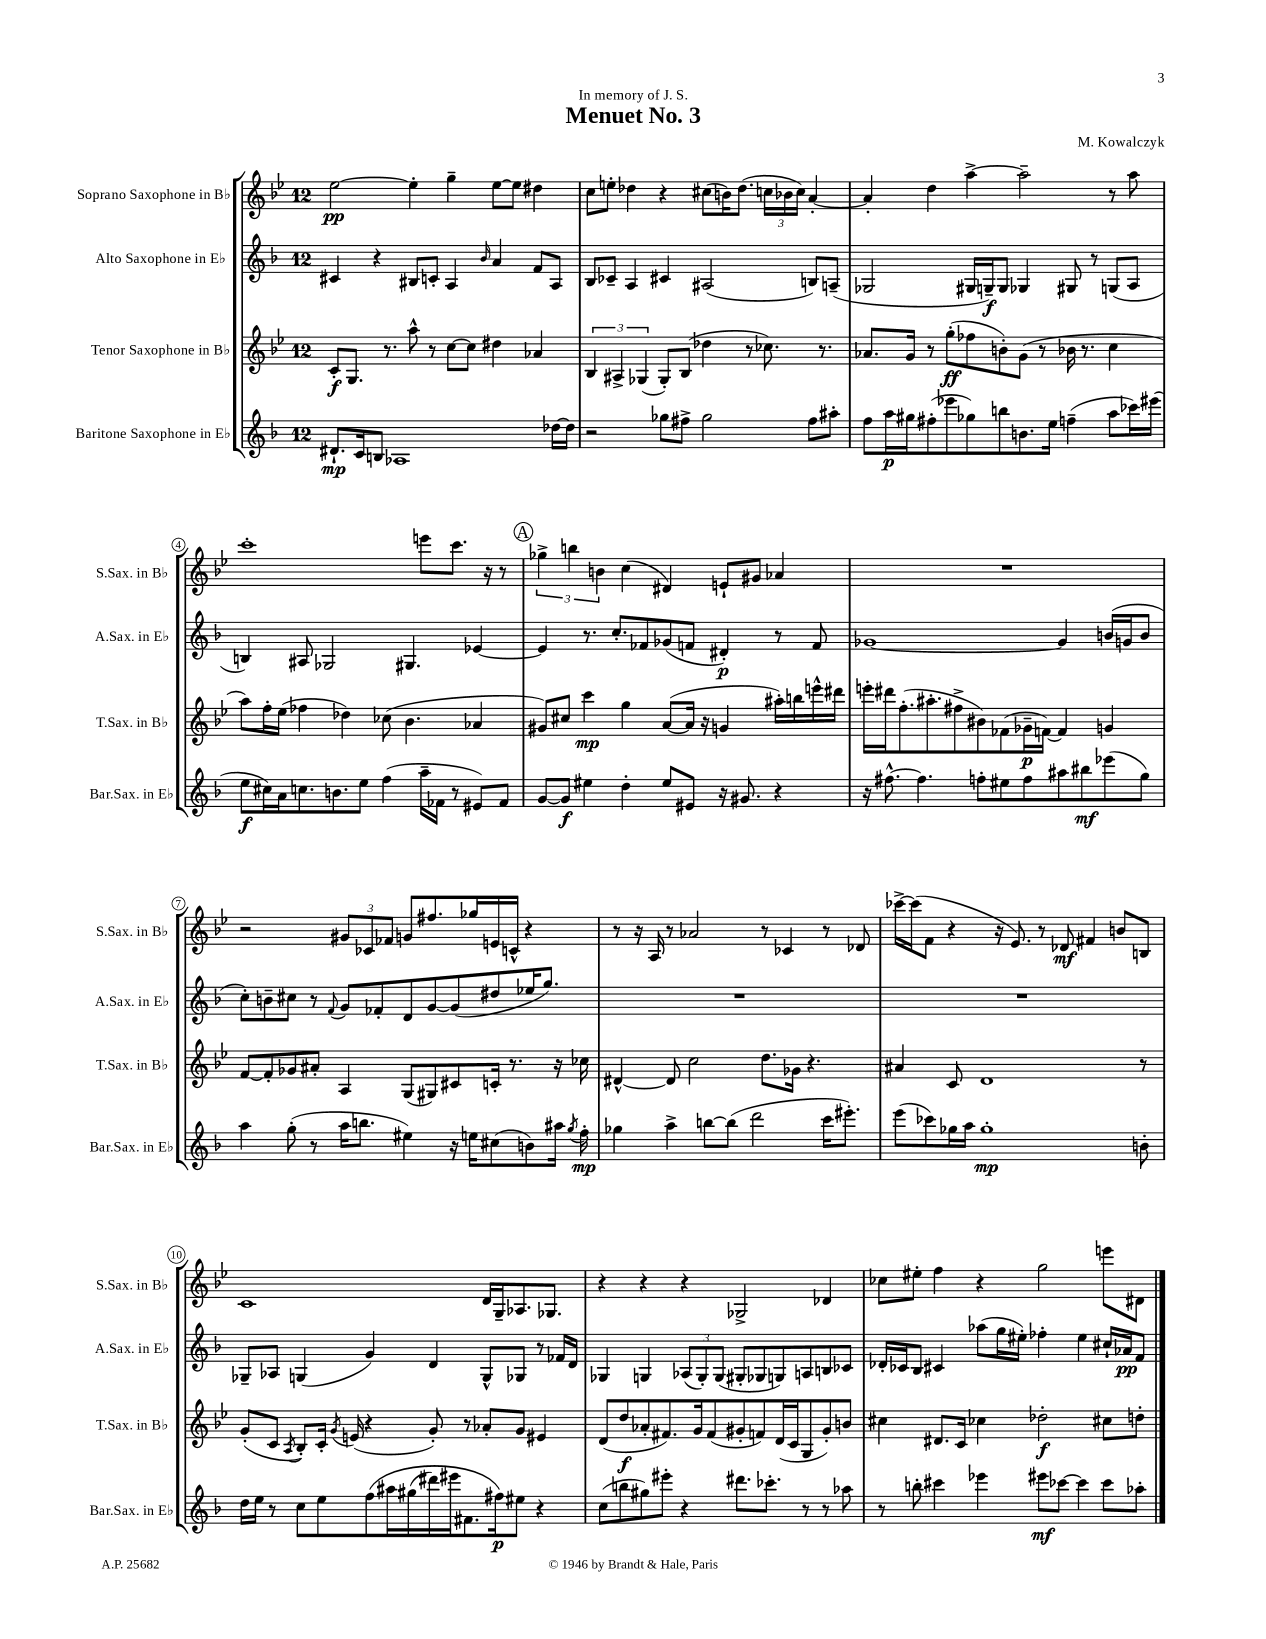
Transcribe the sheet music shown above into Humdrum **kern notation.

**kern	**kern	**kern	**kern
*staff4	*staff3	*staff2	*staff1
*clefG2	*clefG2	*clefG2	*clefG2
*k[b-]	*k[b-e-]	*k[b-]	*k[b-e-]
*M12/8	*M12/8	*M12/8	*M12/8
8.d#`/L	8c'/L	4c#/	[2ee-\
.	8.G/J	.	.
16c/k	.	.	.
8B/J	.	4r	.
.	8.r	.	.
1A-	.	.	.
.	8aa^^\	8B#/L	4ee-'\]
.	8r	8c'/J	.
.	[8cc\L	4A/	4gg~\
.	8cc\]J	.	.
.	.	16qqb-/	.
.	4dd#\	4a/	[8ee-\L
.	.	.	8ee-\]J
.	4a-/	8f/L	4dd#\
[16dd-\LL	.	8A/J	.
16dd-\]JJ	.	.	.
=	=	=	=
2r	6B-/	8B-/L	8cc\L
.	.	8c-~/J	8ee'\J
.	6A#^/	.	.
.	.	4A/	4dd-\
.	(6G-/	.	.
8gg-\L	8G-'/L)	4c#/	4r
8ff#^\J	(8B-/J	.	.
2gg-\	4dd-\	(2A#/	(8cc#\L
.	.	.	16b\K)
.	.	.	(8.dd-\J
.	8r	.	.
.	8.cc-\)	.	24cc\LL
.	.	.	24b-\
.	.	.	24cc\JJ)
8ff#\L	.	8B/L)	[4a'/
.	8.r	.	.
8aa#'\J	.	(8A~/J	.
=	=	=	=
8ff\L	8.a-/L	2G-/	4a'/]
16aa\L	.	.	.
16gg#\J	16g/Jk	.	.
(8ff#'\	8r	.	4dd\
8eee-\	(8gg'\L	.	.
8gg-\)	8ff-\	16G#/LL	[4aa^\
.	.	16G~/J)	.
8bb\	8b'\)	8G/J	.
8.b\	(8g\J	4G-/	2aa~\]
.	8r	.	.
16ee\Jk	.	.	.
(4ff~\	16b-\	8G#/	.
.	8.r	.	.
.	.	8r	.
8aa\L	4cc\	(8G/L	8r
16ccc-\L)	.	8A/J	8aa\
(16eee#\JJ	.	.	.
=	=	=	=
8ee\L	8aa\L)	4B/)	1ccc'
16cc#\L)	16ff'\L	.	.
16a\J	(16ee-\JJ	.	.
8.cc\	4ff-\	8A#/	.
.	.	2G-/	.
8.b\	.	.	.
.	4dd-\)	.	.
8ee\J	.	.	.
(4ff\	(8cc-\	.	.
.	4.b-\	4.G#/	.
16aa~\LL	.	.	8eee\L
16f-\JJ	.	.	.
8r	.	.	8.ccc\J
8e#/L)	4a-/	[4e-/	.
.	.	.	16r
8f-/J	.	.	8r
=	=	=	=
[8g/L	8g#/L)	4e-/]	6gg-^\
8g/]J	8cc#/J	.	.
.	.	.	6bb\
4ee#\	4ccc\	8.r	.
.	.	.	6b\
.	.	8.cc'/L	.
4dd'\	4gg\	.	(4cc\
.	.	8f-/	.
8ee#/L	([8a/L	(8g-/	4d#/)
8e#/J	16a/]Jk	8f/J	.
.	16r	.	.
16r	4g/	4d#'/)	8e`/L
8.g#/	.	.	.
.	.	.	8g#/J
4r	16aa#'\LL)	8r	4a-/
.	16bb\	.	.
.	16eee^^\	8f/	.
.	16ddd#\JJ	.	.
=	=	=	=
16r	16eee'\LL	[1g-	1.r
[8.ff#^^\	16ddd#\J	.	.
.	(8.ff'\	.	.
4.ff#\]	.	.	.
.	8.aa#'\	.	.
.	8ff#^\	.	.
8ff'\L	8b#\)	.	.
8ee#\	(8f-\	.	.
8ff\	16g-~\L	.	.
.	[16f\JJ)	.	.
8aa#\	4f/]	4g-/]	.
8bb#\	.	.	.
(8eee-\	4g/	(16b/LL	.
.	.	16g/J	.
8gg\J)	.	8b/J	.
=	=	=	=
4aa\	[8f/L	8cc'\L)	2r
.	8f'/]	8b~\	.
(8gg'\	8g-/	8cc#\J	.
8r	8a#'/J	8r	.
.	.	8qqf/	.
16aa\LK	4A/	8g/L	12g#/L
8.bb\J	.	.	.
.	.	.	12c-/
.	.	8f-'/	.
.	.	.	12f-/J
4ee#\)	(8G/L	8d/	8g/L
.	8G#/)	[8g/	8.ff#/
16r	8c#/	(8g/]	.
16ee\LK	.	.	16gg-/L
(8cc#\	16c'/Jk	8dd#/	16e/
.	8.r	.	16c^^/JJ
8b\)	.	16ee-/K	4r
.	.	8.gg/J)	.
16aa#\Jk	16r	.	.
8qgg/	.	.	.
16ff'\	16cc-\	.	.
=	=	=	=
4gg-\	[4d#^^/	1.r	8r
.	.	.	16r
.	.	.	16A/
4aa^\	8d#/]	.	8r
.	2cc\	.	2a-/
[8bb\L	.	.	.
(8bb\]J	.	.	.
2ddd\	.	.	.
.	8.dd\L	.	8r
.	.	.	4c-/
.	16g-\Jk	.	.
.	4.r	.	.
16ccc\LK	.	.	8r
8.eee#'\J)	.	.	.
.	.	.	8d-/
=	=	=	=
(8eee\L	4a#/	1.r	[16ccc-^\LL
.	.	.	(16ccc-\]J
8ccc-\)	.	.	8f\J
16gg-\L	8c/	.	4r
16aa\JJ	.	.	.
1gg-'	1d	.	.
.	.	.	16r
.	.	.	8.e-/)
.	.	.	8r
.	.	.	8d-/
.	.	.	4f#/
.	.	.	8b/L
8b'\	8r	.	8B/J
=	=	=	=
16dd\LL	(8g'/L	8G-~/L	1c
16ee\JJ	.	.	.
8r	8c/J	8A-/J	.
.	8qA/	.	.
8cc\L	8B-'/L)	(4G/	.
8ee\	16c'/Jk	.	.
.	8qg/	.	.
.	(16e/	.	.
&(8ff\	4r	4g/)	.
16aa#\L	.	.	.
(16gg#\	.	.	.
16ddd#\)	8g'/)	4d/	.
16eee#\J	.	.	.
8.f#\	8r	.	.
.	8a-'/L	8G^^/L	16d/LL
16ff#\k&)	.	.	16G~/J
8ee#\J	8g/J	8G-/J	8.A-/
4r	4e#/	8r	.
.	.	.	8.G-/J
.	.	16f-/LL	.
.	.	16d/JJ	.
=	=	=	=
(8cc\L	(8d/L	4G-/	4r
8bb\	8dd/	.	.
8gg#\)	8a-'/	4G/	4r
8eee#'\J	8.f#/)	.	.
4r	.	(12A-/L	4r
.	16g/k	.	.
.	.	12G'/)	.
.	(8f#/	.	.
.	.	(12G/J	.
8.ddd#\L	8g#'/	8G#'/L	2G-^/
.	8f/)	8G-/	.
8.ccc-'\J	.	.	.
.	(16d/L	8G/)	.
.	16c/J	.	.
8r	8G/	8A/	.
8r	8g#'/)	8B/	4d-/
8aa-\	8b/J	8c-/J	.
=	=	=	=
8r	4cc#\	16d-'/LL	8cc-\L
.	.	16c-/J	.
8bb'\	.	8B-/J	8ee#'\J
4ccc#\	8.d#/L	4c#/	4ff\
.	16c/Jk	.	.
4eee-\	4cc-\	(8aa-\L	4r
.	.	16gg\L	.
.	.	16ee#'\JJ)	.
8eee#\L	2dd-'\	4ff-'\	2gg\
[8ccc-\J	.	.	.
4ccc-\]	.	4ee#\	.
8ccc-\L	8cc#\L	16cc#`/LL	8eee\L
.	.	16a-/J	.
8aa-'\J	8dd'\J	8f/J	8d#\J
==	==	==	==
*-	*-	*-	*-
